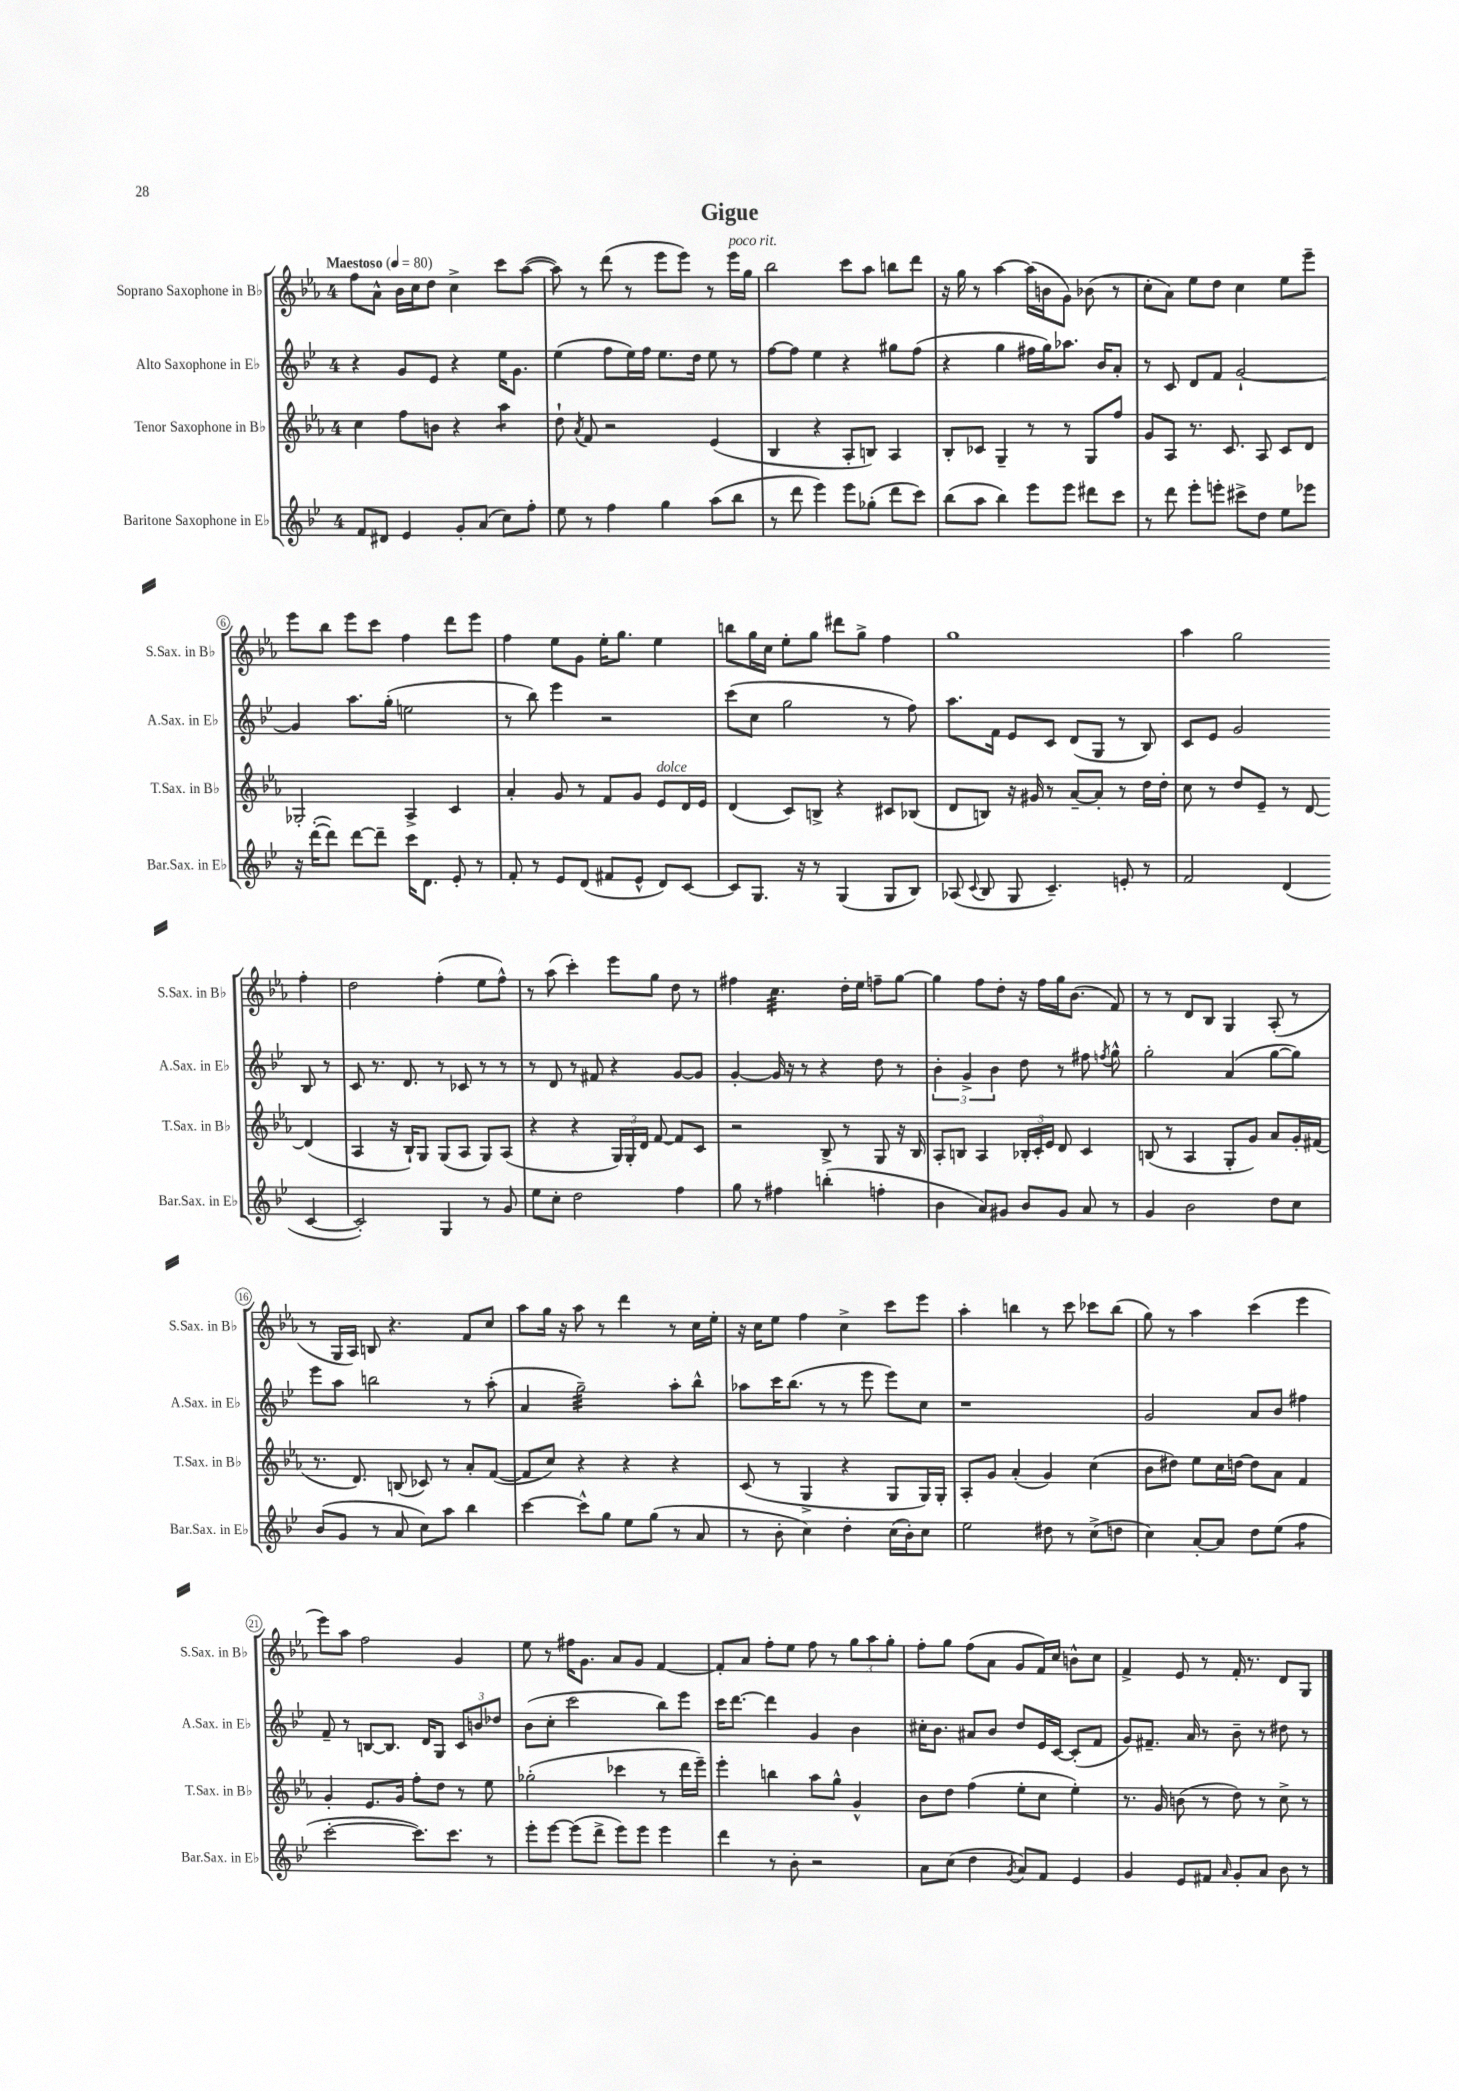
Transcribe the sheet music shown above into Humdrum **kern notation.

**kern	**kern	**kern	**kern
*staff4	*staff3	*staff2	*staff1
*clefG2	*clefG2	*clefG2	*clefG2
*k[b-e-]	*k[b-e-a-]	*k[b-e-]	*k[b-e-a-]
*M4/4	*M4/4	*M4/4	*M4/4
*MM80	*MM80	*MM80	*MM80
8f	4cc	4r	8ff
8d#	.	.	8a-^^
4e-	8ff	8g	16b-
.	.	.	16cc
.	8b	8e-	8dd
8g'	4r	4r	4cc^
(8a	.	.	.
8cc)	4aa-	16ee-	8ccc
.	.	8.g	.
8ff'	.	.	([8aa-
=	=	=	=
8ee-	8dd`	(4ee-	8aa-])
.	8qa-	.	.
8r	8f	.	8r
4ff	2r	8ff	(8ddd
.	.	16ee-)	8r
.	.	16ff	.
4gg	.	8.ee-	8eee-
.	.	.	8eee-)
.	.	16dd	.
(8aa	(4e-	8ee-	8r
8bb-	.	8r	16eee-
.	.	.	16gg
=	=	=	=
8r	4B-	[8ff	2bb-
8ddd	.	8ff]	.
4eee-)	4r	4ee-	.
8eee-	8A-'	4r	8ccc
(8gg-'	8B)	.	8aa-
8ddd	4A-	8gg#	8bb
8ccc)	.	(8ff	8ddd
=	=	=	=
(8bb-	8B-'	4r	16r
.	.	.	16gg
8aa	8c-	.	8r
4bb-)	4G~	4gg	[4aa-
8eee-	8r	16ff#	(16aa-]
.	.	16gg)	16b
8eee-	8r	8.aa-	8g)
8ddd#	8G	.	(8b-
.	.	16b-	.
8ccc	8ff	8a'	8r
=	=	=	=
8r	8g	8r	8cc'
8ddd	8A-	8c	8a-)
8eee-'	8.r	8d	8ee-
8eee'	.	8f	8dd
.	8.c	.	.
8ccc#^	.	[2g`	4cc
8dd	8A-	.	.
8ee-	8c	.	8ee-
8eee-	8d	.	8eee-~
=	=	=	=
16r	2G-'	4g]	8eee-
([16ddd'	.	.	.
8ddd])	.	.	8bb-
[8ddd	.	8.aa	8eee-
8ddd~]	.	.	8ccc
.	.	(16gg'	.
16ccc	4A-^	2ee	4ff
8.d	.	.	.
8e-'	4c	.	8ddd
8r	.	.	8eee-
=	=	=	=
8f'	4a-'	8r	4ff
8r	.	8bb-)	.
8e-	8g	4eee-	8ee-
(8d	8r	.	8g
8f#	8f	2r	16ee-'
.	.	.	8.gg
8e-^^	8g	.	.
8d)	8e-	.	4ee-
[8c	16d	.	.
.	16e-	.	.
=	=	=	=
8c]	(4d	(8ccc	8bb
8.G	.	8cc	16gg
.	.	.	16cc
.	8c)	2gg	8ee-'
16r	.	.	.
8r	8B^	.	8gg
(4G	4r	.	8ddd#
.	.	.	8gg^
8G	8c#	8r	4ff
8B-)	(8B-	8ff)	.
=	=	=	=
(8A-	8d	8.aa	1gg
8qqc	.	.	.
8B-	8B)	.	.
.	.	16f	.
8G	16r	8e-	.
.	16g#	.	.
4.c~)	8r	8c	.
.	[8a-~	(8d	.
.	8a-']	8G	.
8e'	8r	8r	.
8r	16dd	8B-)	.
.	16dd'	.	.
=	=	=	=
2f	8cc	8c	4aa-
.	8r	8e-	.
.	8dd	2g	2gg
.	8e-~	.	.
(4d	8r	.	.
.	[8d	.	.
[4c	(4d]	8B-	4ff'
.	.	8r	.
=	=	=	=
2c'])	4A-	8c	2dd
.	.	8.r	.
.	16r	.	.
.	16B-`)	8.d	.
.	8G	.	.
4G	(8G	8r	(4ff'
.	8A-	8c-	.
8r	8G)	8r	8ee-
8g	(8A-	8r	8ff^^)
=	=	=	=
8ee-	4r	8r	8r
8cc'	.	8d	(8aa-
2dd	4r	8r	4ccc')
.	.	8f#	.
.	24G)	4r	8eee-
.	24G'	.	.
.	24d	.	.
.	[8f	.	8gg
4ff	8f]	[8g	8dd
.	8c	8g]	8r
=	=	=	=
8gg	2r	[4g'	4ff#
8r	.	.	.
4ff#	.	16g]	4.cc
.	.	16r	.
.	.	8r	.
(4bb'	8B-^	4r	.
.	8r	.	16dd'
.	.	.	16ee-
4ff'	8G	8dd	8ff~
.	16r	8r	[8gg
.	16B-	.	.
=	=	=	=
4b-	8A-'	6b-'	4gg]
.	8B	.	.
.	.	6g^	.
8a)	4A-	.	8ff
.	.	6b-	.
8g#	.	.	8dd'
8b-	24B-'	8dd	16r
.	24c'	.	.
.	.	.	16ff
.	24e-	.	.
8g#	8d	8r	16gg
.	.	.	(8.b-
8a	4c	8ff#	.
.	.	8qff	.
8r	.	8gg^^	8f)
=	=	=	=
4g	(8B	2gg'	8r
.	8r	.	8r
2b-	4A-	.	8d
.	.	.	8B-
.	8G'	(4a	4G
.	8g)	.	.
8dd	8a-	[8gg	(8A-'
8cc	16g'	8gg])	8r
.	(16f#	.	.
=	=	=	=
(8b-	8.r	8eee-	8r
8g	.	8aa	16G
.	8.d)	.	16A-)
8r	.	2bb	8B
8a	(8B	.	4.r
8cc)	8c-)	.	.
8aa	8r	.	.
4bb-	8a-'	8r	8f
.	([8f	(8aa'	8cc
=	=	=	=
[4ccc	8f]	4a	8aa-
.	8cc)	.	16gg
.	.	.	16r
8ccc^^]	4r	2gg~)	8aa-
8gg	.	.	8r
8ee-	4r	.	4ddd
(8gg	.	.	.
8r	4r	8aa'	8r
8a	.	8bb-^^	16cc
.	.	.	16ee-'
=	=	=	=
8r	(8c	8aa-	16r
.	.	.	16cc
8b-'	8r	16ccc	8ee-
.	.	(8.bb-	.
4cc)	4G^	.	4ff
.	.	8r	.
4dd'	4r	8r	4cc^
.	.	8eee-	.
(16cc	8G	8eee-)	8ccc
16b-')	.	.	.
8cc	16G)	8cc	8eee-
.	16G'	.	.
=	=	=	=
2ee-	8A-'	1r	4aa-'
.	8g	.	.
.	(4a-'	.	4bb
8dd#	4g)	.	8r
8r	.	.	8ccc
(8cc^	(4cc	.	8ccc-
8dd	.	.	(8bb
=	=	=	=
4cc)	8b-	2g	8gg)
.	8dd#)	.	8r
[8a'	8ee-	.	4aa-
8a]	16cc	.	.
.	[16dd	.	.
8dd	8dd]	8a	(4ccc
(8ee-	8a-	8b-	.
4ff	4f	4ff#	4eee-
=	=	=	=
[2ccc'	4g'	8f~	8eee-)
.	.	8r	8aa-
.	8.e-	[8B	2ff
.	.	8.B]	.
.	16g	.	.
8.ccc])	8ff'	.	.
.	.	16d	.
.	8dd	8G	.
8.ccc	.	.	.
.	8r	12c	4g
.	.	12b	.
8r	8ee-	.	.
.	.	12dd-	.
=	=	=	=
8eee-'	(2gg-'	(8b-	8ee-
[8eee-	.	8cc'	8r
(8eee-]	.	2ccc	16ff#
.	.	.	8.g
8ddd^	.	.	.
8eee-)	4ccc-	.	8a-
8eee-	.	.	8g
4eee-	8r	8bb-)	[4f
.	16ddd	8eee-	.
.	16eee-~)	.	.
=	=	=	=
4ddd	4eee-'	16ccc	8f']
.	.	[8.ddd	.
.	.	.	8a-
8r	4bb	4ddd]	8ff'
8b-'	.	.	8ee-
2r	8aa-	4g	8ff
.	8gg^^	.	8r
.	4g^^	4b-	12gg
.	.	.	12aa-
.	.	.	12gg'
=	=	=	=
8a	8b-	16cc#'	8ff'
.	.	8.b-	.
(8cc	8dd	.	8gg
4dd	(4ff	8a#	(8ff
.	.	8b-	8a-
8qg	.	.	.
8a)	8ee-'	8dd	8g
8f	8cc	16e-	16f)
.	.	[16c	16cc
4e-	4ee-')	(8c']	8b^^
.	.	8f	8cc
=	=	=	=
4g	8.r	8g)	4f^
.	.	8.f#~	.
.	16g	.	.
8e-	(8b	.	8e-
.	.	16a	.
8f#	8r	8r	8r
16qqa	.	.	.
8g'	8dd)	8b-~	16f'
.	.	.	8.r
8a	8r	8r	.
8b-	8cc^	8dd#	8d
8r	8r	8r	8G
==	==	==	==
*-	*-	*-	*-
